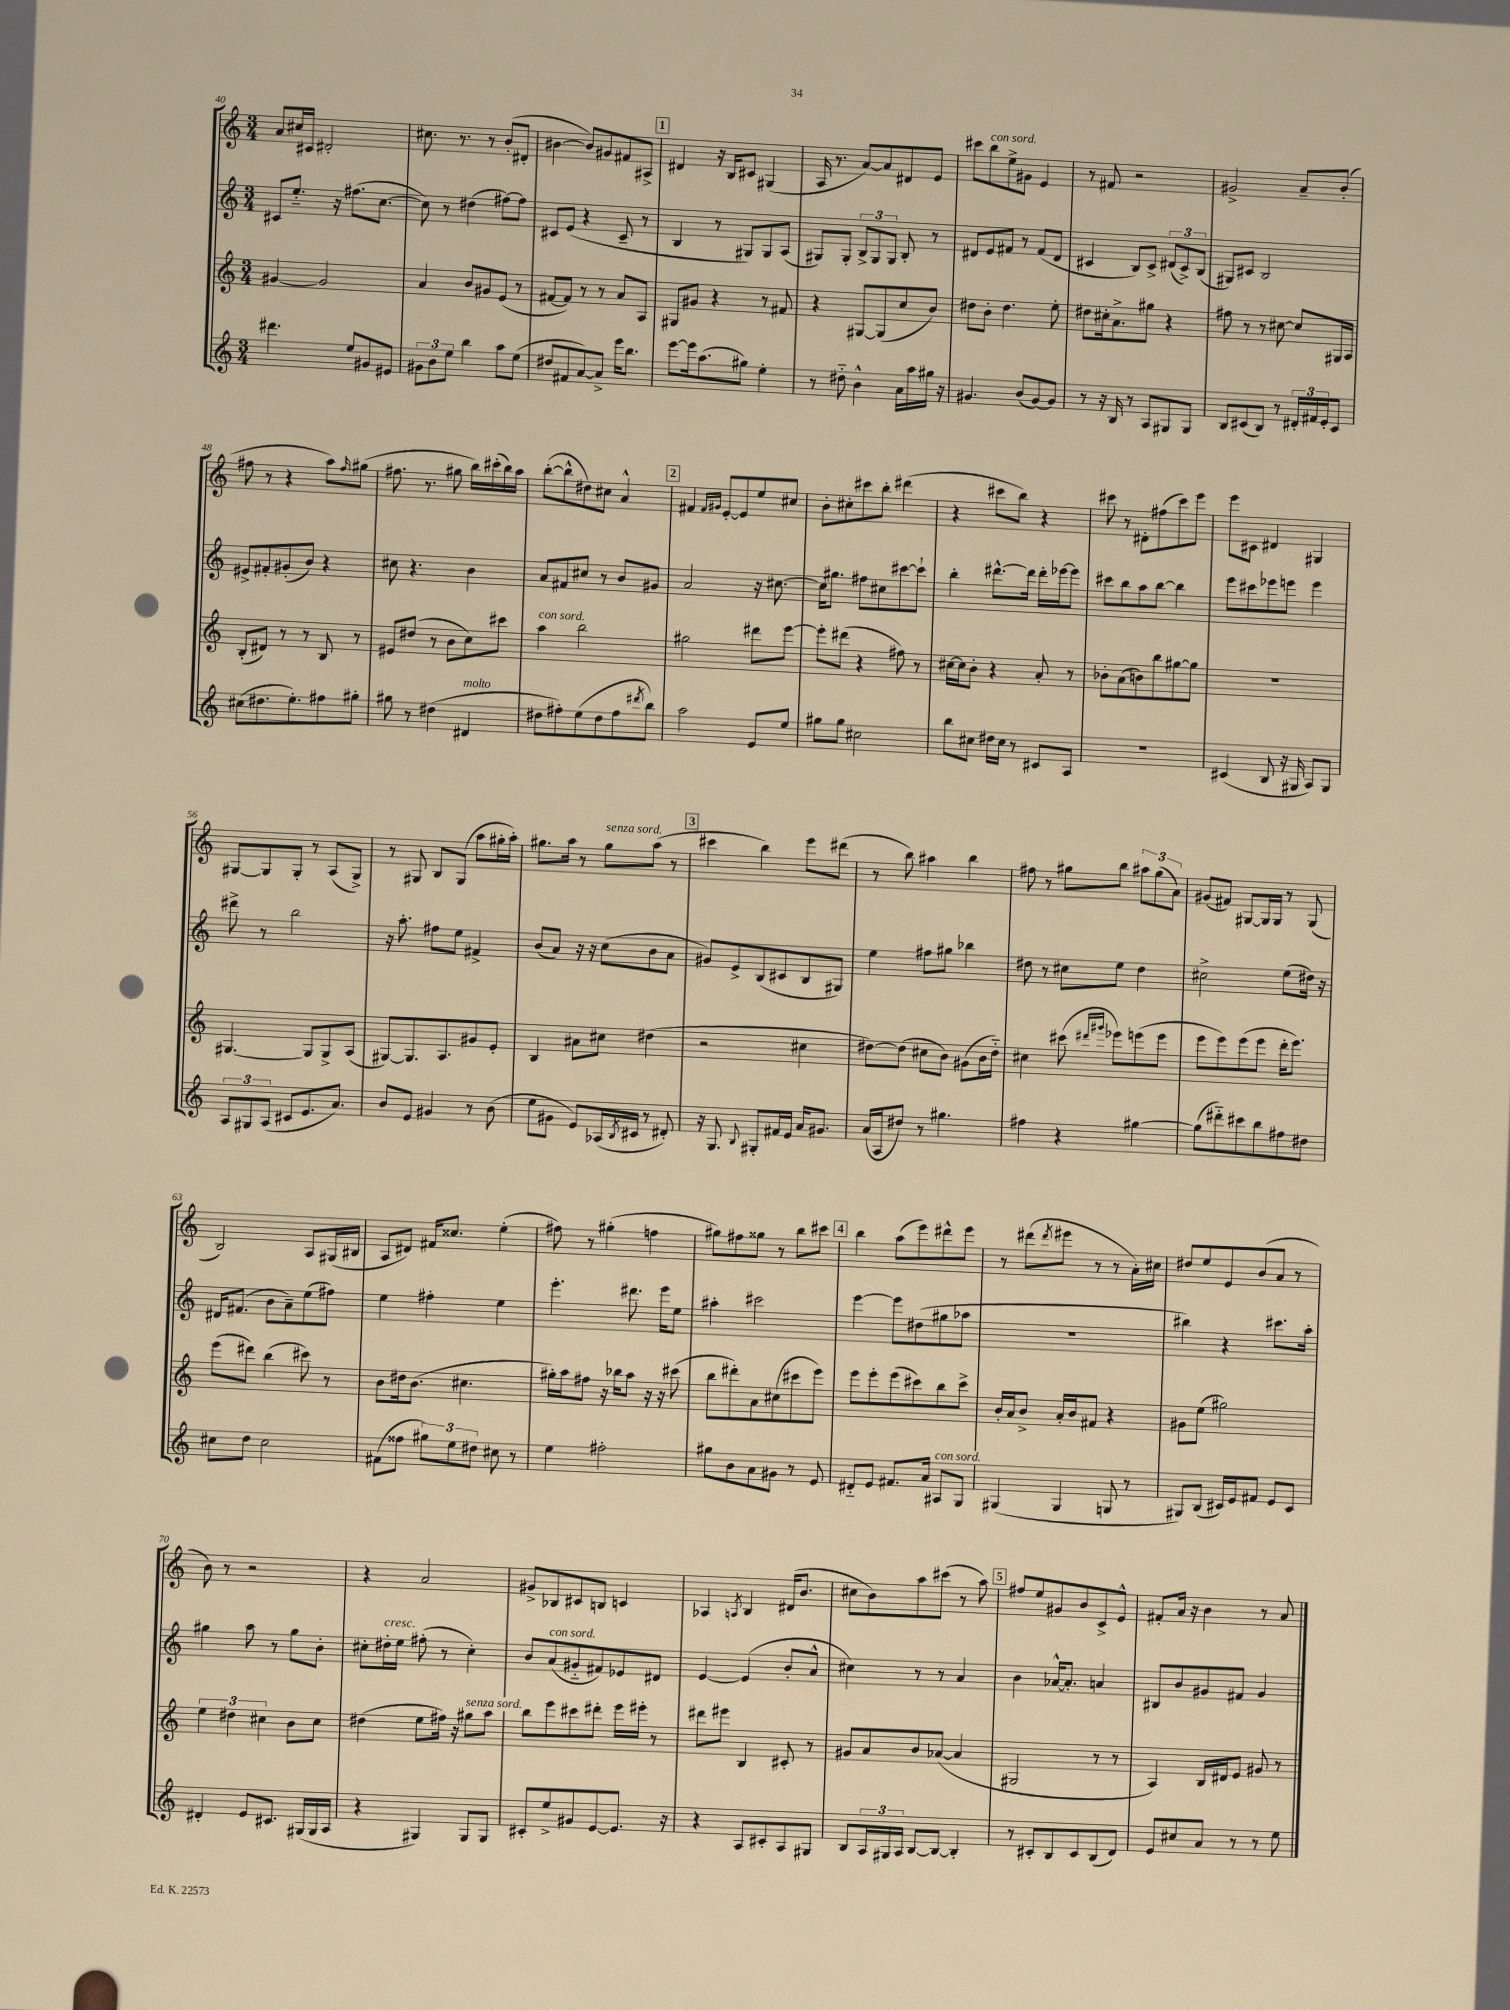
<<
\new StaffGroup <<
\new Staff = "s0" {
    \clef treble \key c \major \numericTimeSignature \time 3/4
    a'8 cis''16 cis'16 dis'2-. |
    cis''8. r8. r8 b'8-.( dis'8-. |
    bis'4~ bis'8) gis'8 fis'8 ais8-> |
    \mark \markup { \box "1" } dis'4 r16 b16 cis'8 gis4( |
    a16 r8. a'8~) a'8 dis'8 e'8 |
    cis'''8 b''8^\markup { \italic "con sord." } e''8-> gis'8 e'4 |
    r8 fis'8 r2 |
    gis'2-> a'8-- b'8-.( |
    fis''8 r8 r4 a''8) \grace { fis''16 } gis''8( |
    fis''8. r8. gis''8 b''16) cis'''16-.( b''16) a''16 |
    b''8~-.( b''8-^ dis''8) cis''8 a'4-^ |
    \mark \markup { \box "2" } fis'4 \grace { fis'16 gis'16 } e'8~-. e'8 e''8 cis''8 |
    b'8-. cis''8-. cis'''8 b''8-. dis'''4( |
    r4 cis'''8 b''8) r4 |
    cis'''8 r8 dis'8-. fis''8( cis'''8) e'''8 |
    e'''8 cis'8 dis'4 gis4 |
    gis8~ gis8 gis8-. r8 a8( gis8->) |
    r8 gis8 b8 gis8( a''8 gis''16-. a''16-.) |
    gis''8. a''16 r8 gis''8^\markup { \italic "senza sord." } a''8( r8 |
    \mark \markup { \box "3" } cis'''4 b''4) e'''8 dis'''8( |
    r8 b''8) ais''4 b''4 |
    fis''8 r8 gis''8 b''8 \tuplet 3/2 { ais''8 gis''8( a'8) } |
    gis'8( fis'8) gis8~ gis16 gis16 r8 gis8( |
    b2) a8 gis16( bis16 |
    a8 dis'8) fis'16 cisis''8. e''4-.( |
    fis''8) r8 gis''4-.( f''4 |
    gis''8) fis''8 gisis''8 r8 b''8 cis'''8 |
    \mark \markup { \box "4" } b''4 a''8( e'''8) dis'''8-^ e'''8 |
    r8 dis'''8( \acciaccatura { dis'''8 } eis'''8 r8 r8 a'16-.) cis''16 |
    dis''8 e''8 e'8 b'8( a'8 r8 |
    b'8) r8 r2 |
    r4 a'2 |
    gis'8-> bes8 cis'8 b8 c'4 |
    aes4 \acciaccatura { a8 } b4 dis'16( b'8. |
    cis''8 b'8) a''8 cis'''8( r8 a''8) |
    \mark \markup { \box "5" } fis''8 e''8 gis'8 b'8 c'8-> e'8-^ |
    fis'8-. a'16 r16 b'4 r8 a'8 \bar "|." |
}
\new Staff = "s1" {
    \clef treble \key c \major \numericTimeSignature \time 3/4
    cis'8 e''8.-_ r16 fis''8.( c''8.~ |
    c''8) r8 dis''4( fis''8~) fis''8 |
    cis'8 e'8( r4 cis'8-- r8 |
    \mark \markup { \box "1" } b4 r8 gis8) gis8 a8( |
    gis8) gis8-. \tuplet 3/2 { b8-> gis8 gis8 } b8-. r8 |
    dis'8 e'8 fis'8 r8 fis'8( dis'8 |
    cis'4 b8) cis'8-> \tuplet 3/2 { dis'8( cis'8->) b8( } |
    gis8) cis'8 b2 |
    eis'8-> fis'8-. gis'8-.( b'8) r4 |
    cis''8 r4. b'4 |
    a'8 fis'8 cis''8 r8 b'8 gis'8 |
    \mark \markup { \box "2" } a'2 r16 cis''8.~ |
    cis''16 gis''8. fis''8 cis''8 cis'''8~ cis'''8-! |
    b''4-. dis'''8.~-^ dis'''16 dis'''16-. ees'''16~ ees'''8 |
    cis'''8 b''8 a''8 b''8~ b''4 |
    e'''8 cis'''8 ees'''8 e'''8 e'''4 |
    dis'''8-> r8 b''2 |
    r16 a''8.-. fis''8 e''8 fis'4-> |
    b'8( a'8) r16 r16 c''8( b'8 a'8 |
    \mark \markup { \box "3" } gis'8) e'8-> b8( cis'8 b8 gis8) |
    e''4 fis''8 gis''8 bes''4 |
    dis''8 r8 cis''8 e''8 dis''4 |
    cis''2-> e''8( dis''16) r16 |
    dis'16 fis'8.( b'8 a'8--) e''8( fis''8) |
    e''4 fis''4-. e''4 |
    e'''4.-. dis'''8. e'''16 e''8 |
    ais''4-. cis'''2 |
    \mark \markup { \box "4" } e'''4~ e'''8 dis''8( gis''8 aes''8 |
    R2. |
    bis''4) r4 cis'''8. a''16-. |
    gis''4 a''8 r8 gis''8 b'8-. |
    cis''8-. dis''16-.^\markup { \italic "cresc." } e''16 fis''8-.( r8 cis''4-.) |
    b'8 a'8^\markup { \italic "con sord." }( gis'8-_ fis'8) ees'8 dis'8 |
    e'4~ e'4( b'8-. a'8-^ |
    cis''4) r8 r8 a'4 |
    \mark \markup { \box "5" } b'4 aes'16~-^ aes'8.-. a'4 |
    bis8 b'8 gis'8 fis'8 gis'4 \bar "|." |
}
\new Staff = "s2" {
    \clef treble \key c \major \numericTimeSignature \time 3/4
    gis'4~ gis'2 |
    a'4 b'8 gis'8 e'8( r8 |
    fis'8~ fis'8) r8 r8 a'8 a8 |
    \mark \markup { \box "1" } gis8 gis'8 r4 r8 fis'8 |
    r4 gis8~ gis8( c''8 b'8) |
    dis''8 b'8-. dis''4. e''8-. |
    dis''8 cis''16-. a'8.-> gis''8 r4 |
    fis''8 r8 r8 cis''8~ cis''8 gis16 a16 |
    b8-.( dis'8) r8 r8 b8 r8 |
    eis'8 dis''8( r8 b'8 c''8) cis'''8 |
    a''4^\markup { \italic "con sord." } b''2 |
    \mark \markup { \box "2" } gis''2 dis'''8 e'''8~ |
    e'''8-. dis'''8( r4 fis''8) r8 |
    cis''16~ cis''16 b'8-. r4 a'8-. r8 |
    bes'8-. a'8( b'8) b''8 gis''8~ gis''8 |
    R2. |
    gis4.~ gis8 gis8-> a8( |
    gis8~) gis8. a8. gis'8 e'8-. |
    b4 ais'8 cis''8 dis''4( |
    \mark \markup { \box "3" } r2 cis''4 |
    dis''8~) dis''8( cis''8 b'8) gis'8( b'16 dis''16-_) |
    cis''4 cis'''8( \grace { dis'''16 gis'''16 } ees'''8) e'''8( e'''8 |
    e'''8 e'''8) e'''8( e'''8 d'''16-. e'''8.) |
    e'''8( dis'''8) b''4( cis'''8) r8 |
    b'8 dis''16 b'8.( cis''4. |
    gis''16-.) a''16 fis''8 r16 bes''16 a''8 r16 r16 cis'''8( |
    b''8 dis'''8-.) a'8 cis''8( cis'''8 e'''8) |
    \mark \markup { \box "4" } e'''8 e'''8-. e'''8( cis'''8) b''8 cis'''8-> |
    b'16-. a'16 b'8-> a'16-. b'16 fis'8 r4 |
    gis'8 e''8( gis''2) |
    \tuplet 3/2 { e''4 dis''4 cis''4 } b'8 cis''8 |
    dis''4( e''8 fis''16) r16 gis''8^\markup { \italic "senza sord." } a''8 |
    b''8 e'''8 cis'''8 dis'''8-. e'''16 eis'''16-. r8 |
    dis'''8 eis'''8 b4 cis'8-. r8 |
    gis'8 a'8 b'8 aes'8~( aes'4 |
    \mark \markup { \box "5" } gis2 r8 r8 |
    a4) b16 dis'16 e'8 gis'8 r8 \bar "|." |
}
\new Staff = "s3" {
    \clef treble \key c \major \numericTimeSignature \time 3/4
    dis'''4. e''8 gis'8 eis'8 |
    \tuplet 3/2 { gis'8 b'8 e''8 } b''4 a''8 e''8( |
    dis''8 fis'8 a'8~) a'8-> e'''16 b''8. |
    \mark \markup { \box "1" } e'''8~ e'''16 a''8.( gis''8) e''4-. |
    r8 dis''8-_ b'4-^ a'16 a''16 gis''16 r16 |
    gis'4. b'8( gis'8~) gis'8 |
    r8 r16 b16 r8 a8 gis8 gis8 |
    b8 cis'8( b8) r8 \tuplet 3/2 { dis'16-. fis'16 e'16-. } cis'8 |
    cis''8( dis''8. e''8.-.) fis''8 gis''8-. |
    gis''8 r8 dis''4( dis'4^\markup { \italic "molto" } |
    dis''8 fis''8-.) e''8( dis''8 fis''8 \acciaccatura { dis'''8 } b''8) |
    \mark \markup { \box "2" } a''2 e'8 e''8 |
    gis''8 gis''8 cis''2 |
    b''8 cis''8 dis''16 cis''16 r8 cis'8 a8 |
    R2. |
    cis'4( b8 r16 gis16 a8) gis8 |
    \tuplet 3/2 { a8 gis8 a8( } cis'8 e'8. a'8.) |
    b'8 e'8 gis'4 r8 b'8( |
    e''8 gis'8 e'8) aes16( \acciaccatura { b8 } cis'16 r8 dis'8-.) |
    \mark \markup { \box "3" } r16 g8. \appoggiatura { b8 } gis8-. fis'16 e'16 a'16 gis'8. |
    a'16( a16 dis''8) r8 gis''4. |
    fis''4 r4 gis''4~ |
    gis''8( dis'''8-_) cis'''8 b''8 fis''8 dis''8 |
    cis''8 d''8 cis''2 |
    fis'8( fisis''8 \tuplet 3/2 { gis''8) e''8 dis''8 } cis''8 r8 |
    e''4 fis''2-. |
    gis''8 b'8 a'8 gis'8 r8 e'8 |
    \mark \markup { \box "4" } dis'8-_ e'8 fis'8. a'16 ais8^\markup { \italic "con sord." } g8 |
    gis4( gis4 g8 r8 |
    gis8) b8( cis'16) e'16 fis'8 e'8 cis'8 |
    dis'4-. e'8 cis'8. gis16( gis16 a16 |
    r4 gis4) gis8 gis8 |
    cis'8-. e''8-> gis'8 e'8~ e'8. r16 |
    r4 a8 cis'8-. a8 gis8 |
    b8 \tuplet 3/2 { a16 gis16 a16 } b8~ b8~ b4-. |
    \mark \markup { \box "5" } r8 cis'8-. b8 cis'8 b8( d'8) |
    e'8 cis''8 a'8 r8 r8 e''8 \bar "|." |
}
>>
>>
\layout { \context { \Score currentBarNumber = #40 } }
